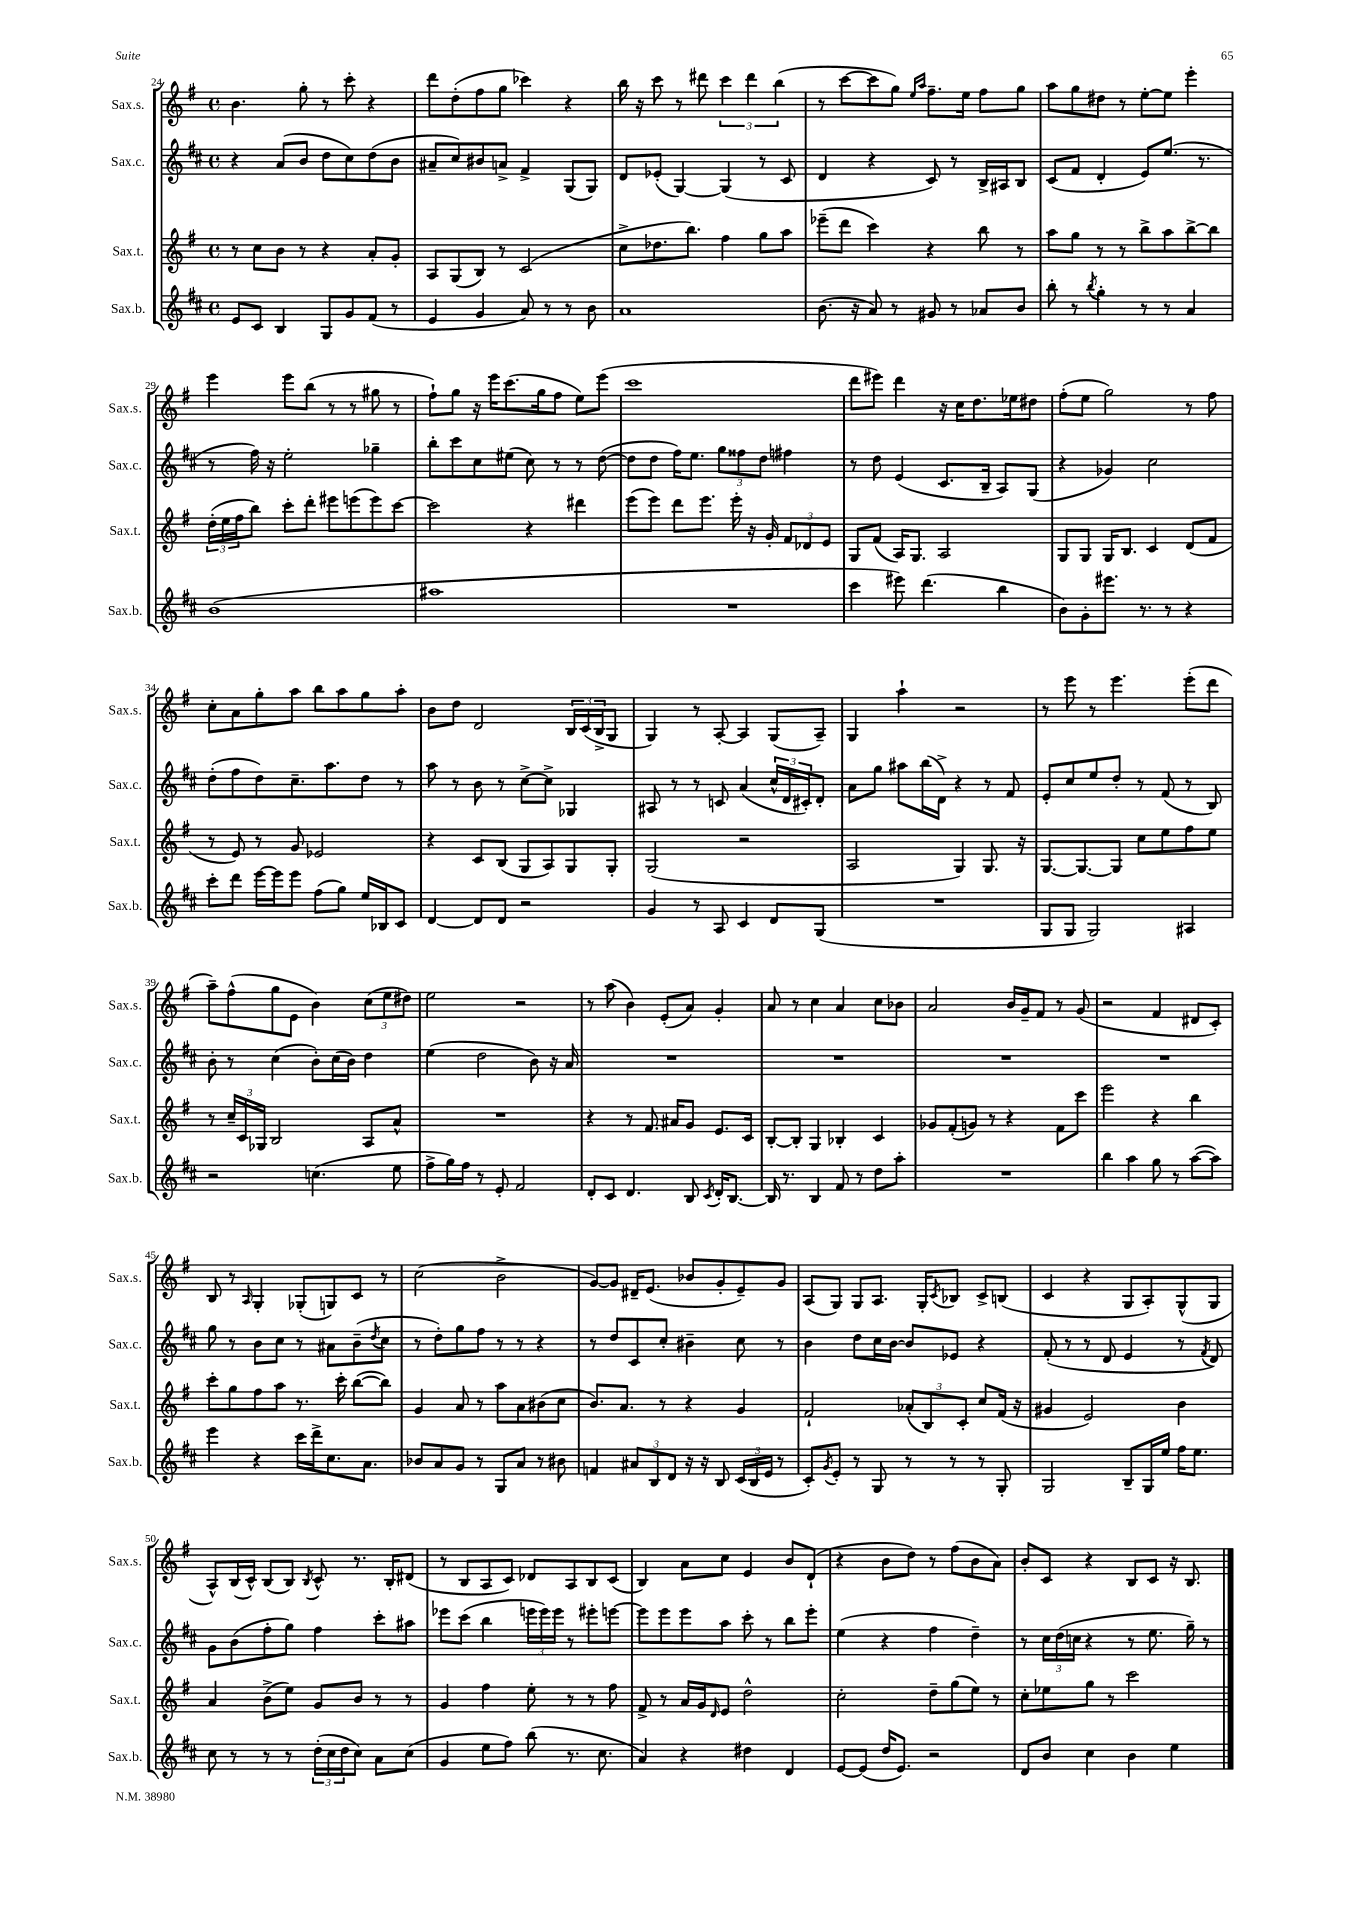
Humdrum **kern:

**kern	**kern	**kern	**kern
*staff4	*staff3	*staff2	*staff1
*clefG2	*clefG2	*clefG2	*clefG2
*k[f#c#]	*k[f#]	*k[f#c#]	*k[f#]
*M4/4	*M4/4	*M4/4	*M4/4
*met(c)	*met(c)	*met(c)	*met(c)
8e/L	8r	4r	4.b\
8c#/J	8cc\L	.	.
4B/	8b\J	(8a/L	.
.	8r	8b/J	8gg'\
8G/L	4r	8dd\L	8r
8g/	.	8cc#\)	8ccc'\
(8f#/J	8a'/L	(8dd\	4r
8r	8g'/J	8b\J	.
=	=	=	=
4e/	8A/L	8a#~/L	8ddd\L
.	(8G/	8cc#/)	(8dd'\
4g/	8B/J)	8b#/	8ff#\
.	8r	8a^/J	8gg\J
8a/)	(2c/	4f#^/	4ccc-\)
8r	.	.	.
8r	.	(8G/L	4r
8b\	.	8G/J)	.
=	=	=	=
1a	8cc^\L	8d/L	16bb\
.	.	.	16r
.	8.dd-\	(8e-'/J	8ccc\
.	.	[4G/)	8r
.	8.bb\J)	.	.
.	.	.	8ddd#\
.	4ff#\	(4G/]	6ccc\
.	.	.	6ddd#\
.	8gg\L	8r	.
.	.	.	(6bb\
.	8aa\J	8c#/	.
=	=	=	=
(8.b\	(8eee-~\L	4d/	8r
.	8ddd\J	.	[8ccc\L
16r	.	.	.
8a/)	4ccc\)	4r	8ccc\]
8r	.	.	8gg\J)
.	.	.	16qqee/LL
.	.	.	16qqaa/JJ
8g#/	4r	8c#/)	8.ff#~\L
8r	.	8r	.
.	.	.	16ee\Jk
8a-/L	8bb\	16B^/LL	8ff#\L
.	.	16A#/J	.
8b/J	8r	8B/J	8gg\J
=	=	=	=
8bb'\	8aa\L	(8c#/L	8aa\L
8r	8gg\J	8f#/J	8gg\
8qbb/	.	.	.
4gg'\	8r	4d'/	8dd#\J
.	8r	.	8r
8r	8bb^\L	8e/L)	[8ee'\L
8r	8aa\	(8.ee/J	8ee\]J
4a/	[8bb^\	.	4eee'\
.	.	8.r	.
.	8bb\]J	.	.
=	=	=	=
(1b	(24dd'\LL	8r	4eee\
.	24ee\	.	.
.	24ff#\J	.	.
.	8bb\J)	16ff#\)	.
.	.	16r	.
.	8ccc'\L	2ee'\	8eee\L
.	8ddd'\J	.	(8bb\J
.	8eee#\L	.	8r
.	(8eee\	.	8r
.	8eee\)	4gg-~\	8gg#\
.	[8ccc\J	.	8r
=	=	=	=
1aa#	2ccc\]	8bb'\L	8ff#`\L)
.	.	8ccc#\	8gg\J
.	.	8cc#\	16r
.	.	.	16eee\LK
.	.	(8ee#\J	(8.ccc\
.	4r	8cc#\)	.
.	.	.	16gg\k
.	.	8r	8ff#\J
.	4ddd#\	8r	8ee\L)
.	.	([8dd\	(8eee\J
=	=	=	=
1r	(8eee\L	8dd\]L	1ccc
.	8eee\J)	8dd\J	.
.	8ddd\L	16ff#\LK)	.
.	.	8.ee\J	.
.	8.eee\J	.	.
.	.	12gg\L	.
.	16eee'\	.	.
.	.	12ff##\	.
.	16r	.	.
.	.	12dd\J	.
.	16g'/	.	.
.	12f#/L	4ff#\	.
.	12d-/	.	.
.	12e/J	.	.
=	=	=	=
4ccc#\	8G/L	8r	8ddd\L
.	(8f#/J	8dd\	8eee#\J)
8eee#\)	16A/LK)	(4e/	4ddd\
.	8.G/J	.	.
(4.ddd\	.	.	.
.	2A/	8.c#/L	16r
.	.	.	16cc\LK
.	.	.	8.dd\
.	.	16B~/Jk	.
4bb\	.	8A/L)	.
.	.	.	16ee-\k
.	.	(8G/J	8dd#\J
=	=	=	=
8b\L)	8G/L	4r	(8ff#'\L
8g'\	8G/J	.	8ee\J
8.eee#\J	16G/LK	4g-/)	2gg\)
.	8.B/J	.	.
8.r	.	.	.
.	4c/	2cc#\	.
8r	.	.	.
4r	(8d/L	.	8r
.	8f#/J	.	8ff#\
=	=	=	=
8ccc#'\L	8r	(8dd'\L	8cc'\L
8ddd\J	8e/)	8ff#\	8a\
[16eee\LL	8r	8dd\)	8gg'\
16eee\]J	.	.	.
8eee\J	8g/	8.cc#~\	8aa\J
(8ff#\L	2e-/	.	8bb\L
.	.	8.aa\	.
8gg\J)	.	.	8aa\
16ee/LL	.	8dd\J	8gg\
16B-/J	.	.	.
8c#/J	.	8r	8aa'\J
=	=	=	=
[4d/	4r	8aa\	8b\L
.	.	8r	8dd\J
8d/]L	8c/L	8b\	2d/
8d/J	(8B/J	8r	.
2r	8G/L	[8cc#^\L	.
.	8A/)	8cc#^\]J	.
.	8G/	4G-/	24B/LL
.	.	.	(24c/
.	.	.	24B^/J
.	8G'/J	.	8G/J
=	=	=	=
4g/	(2G/	8A#/	4G/)
.	.	8r	.
8r	.	8r	8r
8A/	.	8c/	[8A'/
4c#/	2r	(4a/	4A/]
8d/L	.	24cc#^^/LL	(8G/L
.	.	24d/	.
.	.	24c#'/J)	.
(8G/J	.	8d'/J	8A~/J)
=	=	=	=
1r	2A/	8a\L	4G/
.	.	8gg\J	.
.	.	8aa#\L	4aa`\
.	.	(16bb\L	.
.	.	16d^\JJ)	.
.	4G/)	4r	2r
.	8.G/	8r	.
.	.	8f#/	.
.	16r	.	.
=	=	=	=
8G/L	[8.G/L	8e'/L	8r
8G/J	.	8cc#/	8eee\
.	8.G/_	.	.
2G/)	.	8ee/	8r
.	8G/]J	8dd'/J	4.eee\
.	8cc\L	8r	.
.	8ee\	(8f#/	.
4A#/	8ff#\	8r	(8eee'\L
.	8ee\J	8B/)	8ddd\J
=	=	=	=
2r	8r	8b'\	8aa~\L)
.	24cc~/LL	8r	(8ff#^^\
.	24c/	.	.
.	24G-/JJ	.	.
.	2B/	(4cc#\	8gg\
.	.	.	8e\J
(4.cc\	.	8b'\L)	4b\)
.	.	(16cc#\L	.
.	.	16b\JJ)	.
.	8A/L	4dd\	(12cc\L
.	.	.	12ee\
8ee\	8a^^/J	.	.
.	.	.	12dd#\J)
=	=	=	=
8ff#^\L	1r	(4ee\	2ee\
16gg\L)	.	.	.
16ff#\JJ	.	.	.
8r	.	2dd\	.
8e'/	.	.	.
2f#/	.	.	2r
.	.	8b\)	.
.	.	16r	.
.	.	16a/	.
=	=	=	=
8d'/L	4r	1r	8r
8c#/J	.	.	(8aa\
4.d/	8r	.	4b\)
.	8.f#/	.	.
.	.	.	(8e'/L
.	16a#/LK	.	.
8B/	8g/J	.	8a/J)
8qc#/	.	.	.
16d'/LK	8.e/L	.	4g'/
[8.B/J	.	.	.
.	16c/Jk	.	.
=	=	=	=
16B/]	[8B'/L	1r	8a/
8.r	.	.	.
.	8B'/]J	.	8r
4B/	4G/	.	4cc\
8f#/	4B-'/	.	4a/
8r	.	.	.
8dd\L	4c/	.	8cc\L
8aa'\J	.	.	8b-\J
=	=	=	=
1r	8g-/L	1r	2a/
.	(8f#'/	.	.
.	8g/J)	.	.
.	8r	.	.
.	4r	.	16b/LL
.	.	.	16g~/J
.	.	.	8f#/J
.	8f#\L	.	8r
.	8ccc\J	.	(8g/
=	=	=	=
4bb\	2eee\	1r	2r
4aa\	.	.	.
8gg\	4r	.	4f#/
8r	.	.	.
([8aa\L	4bb\	.	8d#/L
8aa\]J)	.	.	8c'/J)
=	=	=	=
4eee\	8ccc'\L	8gg\	8B/
.	8gg\	8r	8r
.	.	.	16qqA/
4r	8ff#\	8b\L	4G'/
.	8aa\J	8cc#\J	.
16ccc#\LL	8.r	8r	(8G-'/L
16ddd^\J	.	.	.
8.cc#\	.	8a#\L	8G/)
.	16ccc'\	.	.
.	([8bb\L	(8b~\	8c/J
8.a\J	.	.	.
.	.	8qdd/	.
.	8bb\]J)	8cc#\J	8r
=	=	=	=
8b-/L	4g/	8r	(2cc\
8a/	.	8dd'\L)	.
8g/J	8a/	8gg\	.
8r	8r	8ff#\J	.
8G/L	8aa\L	8r	2b^\
8a/J	8a\	8r	.
8r	(8b#\	4r	.
8b#\	8cc\J	.	.
=	=	=	=
4f/	8.b/L)	8r	[8g/L)
.	.	8dd/L	8g/]J
.	8.a/J	.	.
12a#/L	.	8c#/	16d#~/LK
.	.	.	(8.e/J
12B/	.	.	.
.	8r	8cc#'/J	.
12d/J	.	.	.
16r	4r	4b#~\	8b-/L
16r	.	.	.
8B/	.	.	8g'/
(24c#/LL	4g/	8cc#\	8e~/)
24B/	.	.	.
24e/JJ	.	.	.
8r	.	8r	8g/J
=	=	=	=
8c#'/L)	2f#`/	4b\	(8A/L
8qg/	.	.	.
8e'/J	.	.	8G/J)
8r	.	8dd\L	8G/L
8G/	.	16cc#\L	8.A/J
.	.	[16b\JJ	.
8r	(12a-'/L	8b/]L	.
.	.	.	16G'/LK
.	12B/)	.	.
.	.	.	8qc/
8r	.	8e-/J	8B-/J
.	12c'/J	.	.
8r	8cc/L	4r	8c^/L
8G'/	(16f#/Jk	.	(8B/J
.	16r	.	.
=	=	=	=
2G/	4g#/	(8f#'/	4c/
.	.	8r	.
.	2e/)	8r	4r
.	.	8d/	.
8B~/L	.	4e/	8G/L
16G/L	.	.	8A'/)
16ee/JJ	.	.	.
16ff#\LK	4b\	8r	(8G^^/
8.ee\J	.	.	.
.	.	8qf#/	.
.	.	8d/)	8G/J
=	=	=	=
8cc#\	4a/	8g\L	8A^^/L)
8r	.	(8b\	(16B/L
.	.	.	16c^^/JJ)
8r	(8b^\L	8ff#'\	(8B/L
8r	8ee\J)	8gg\J)	8B/J)
.	.	.	8qB/
(24dd'\LL	8g/L	4ff#\	8c^^/
24cc#\	.	.	.
24dd\J	.	.	.
8cc#\J)	8b/J	.	8.r
8a\L	8r	8ccc#'\L	.
.	.	.	16B'/LK
(8cc#\J	8r	8aa#\J	(8d#/J
=	=	=	=
4g/	4g/	8eee-\L	8r
.	.	(8ccc#\J	8B/L
8ee\L	4ff#\	4bb\	8A/
8ff#\J)	.	.	8c/J)
(8bb\	8ee'\	24eee\LL	8d-/L
.	.	24eee\)	.
.	.	24eee\JJ	.
8.r	8r	8r	8A/
.	8r	8eee#'\L	8B/
8.cc#\	.	.	.
.	8ff#\	[8eee\J	(8c/J
=	=	=	=
4a/)	8f#^/	8eee\]L	4B/)
.	8r	8eee\	.
4r	16a/LL	8eee\	8a\L
.	16g/J	.	.
.	16qqd/	.	.
.	8e/J	8aa\J	8cc\J
4dd#\	2dd^^\	8ccc#'\	4e/
.	.	8r	.
4d/	.	8bb\L	8b/L
.	.	8eee'\J	(8d`/J
=	=	=	=
[8e/L	2cc'\	(4ee\	4r
(8e/]J	.	.	.
16dd/LK	.	4r	8b\L
8.e/J)	.	.	.
.	.	.	8dd\J)
2r	8dd~\L	4ff#\	8r
.	(8gg\	.	(8ff#\L
.	8ee\J)	4dd~\)	8b\
.	8r	.	8a\J)
=	=	=	=
8d/L	8cc'\L	8r	8b'/L
8b/J	8ee-\	24cc#\LL	8c/J
.	.	(24dd\	.
.	.	24cc\JJ	.
4cc#\	8gg\J	4r	4r
.	8r	.	.
4b\	2ccc\	8r	8B/L
.	.	8.ee\	8c/J
4ee\	.	.	16r
.	.	16gg~\)	8.B/
.	.	8r	.
==	==	==	==
*-	*-	*-	*-
